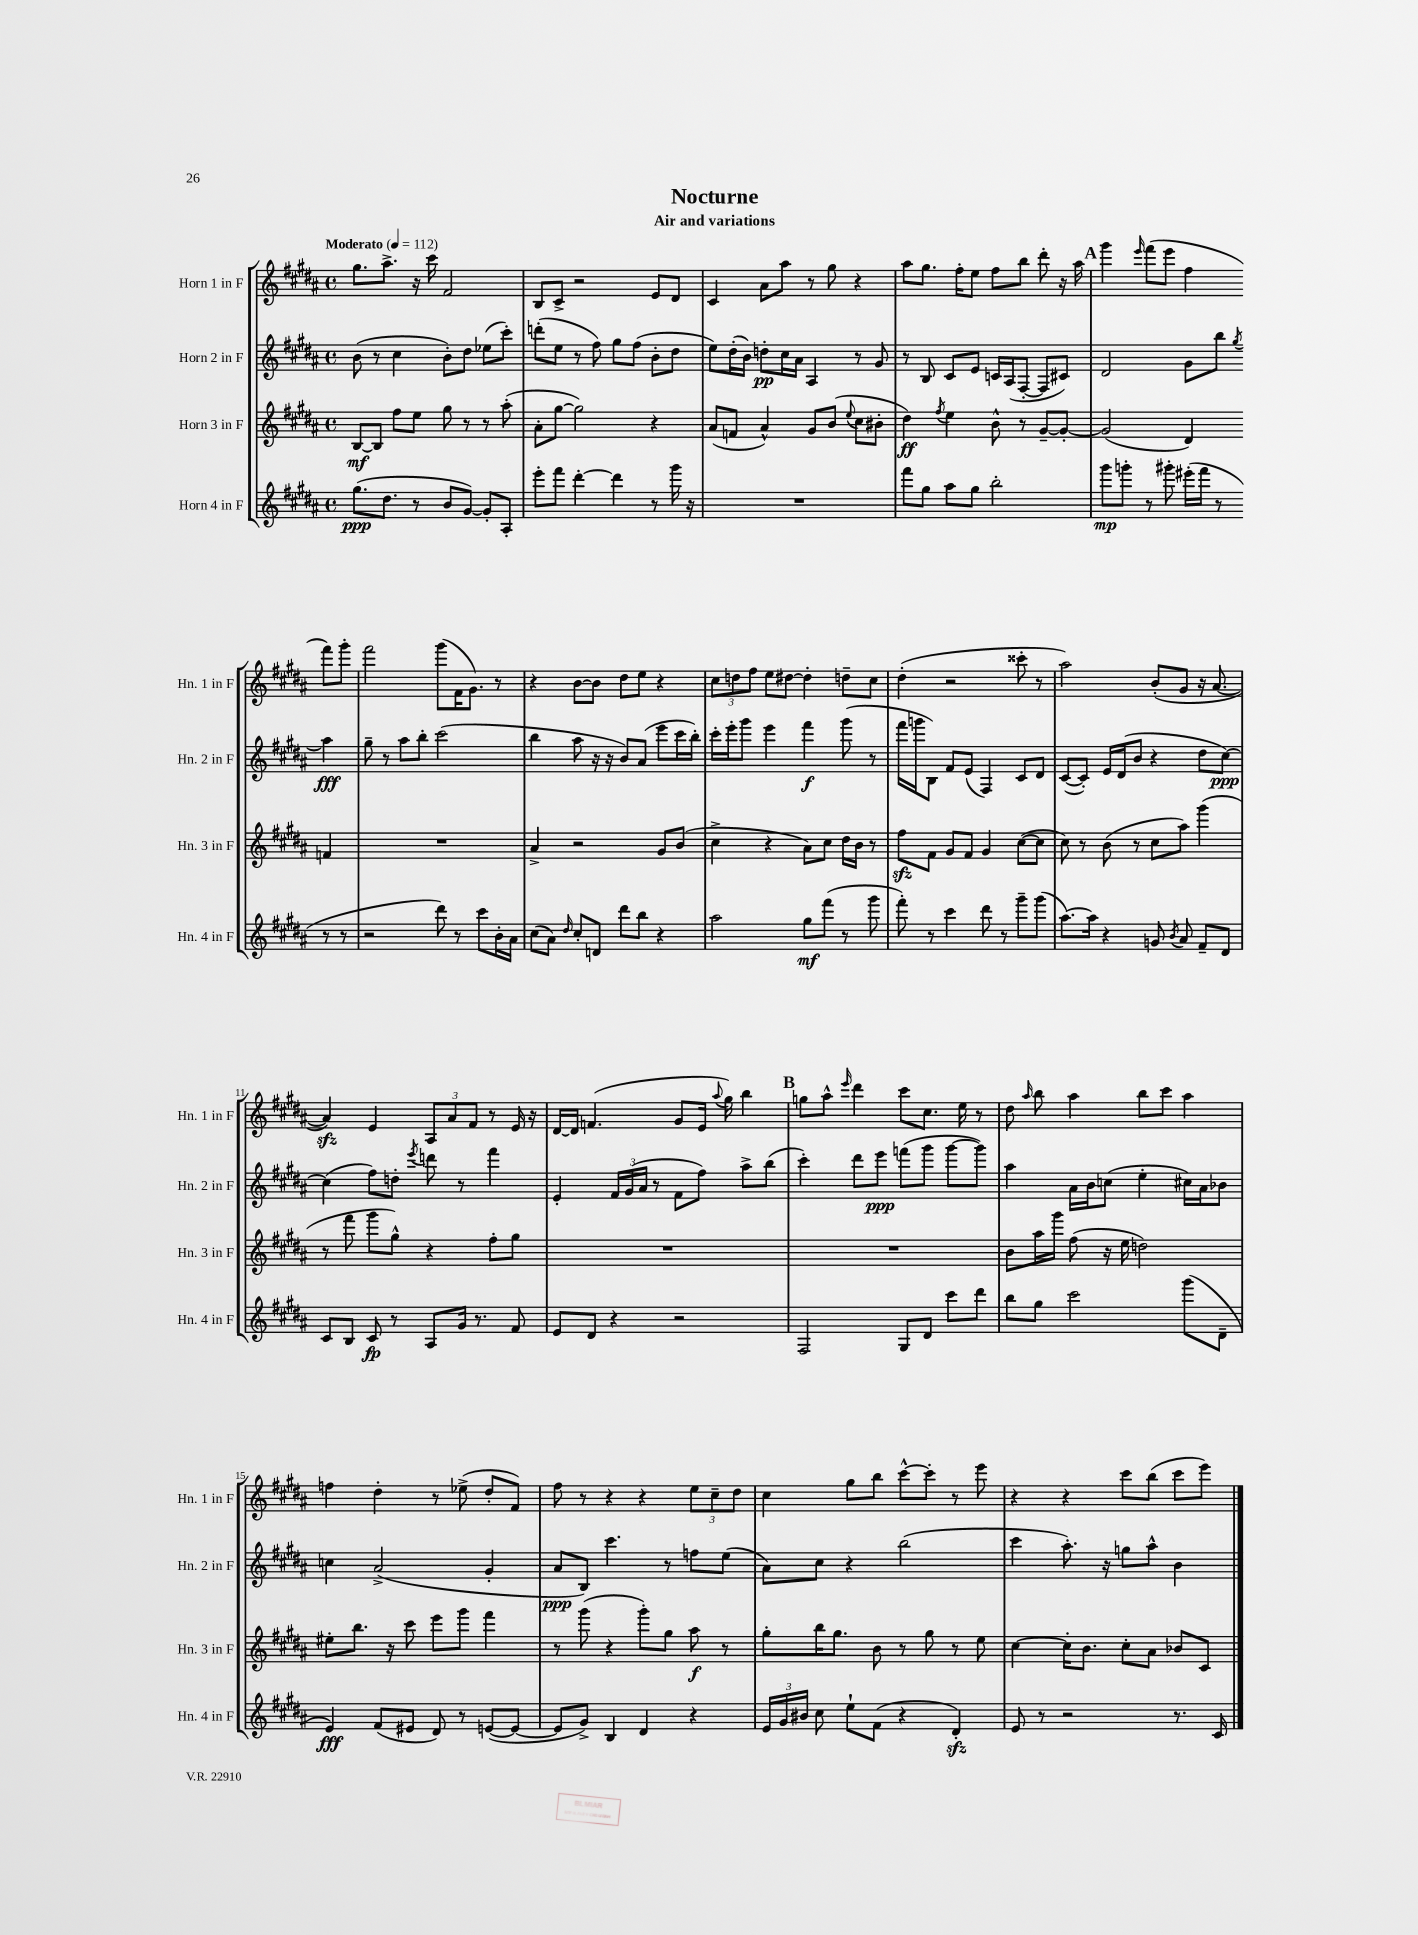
\header { title = "Nocturne" subtitle = "Air and variations" }
<<
\new StaffGroup <<
\new Staff = "s0" \with { instrumentName = "Horn 1 in F" shortInstrumentName = "Hn. 1 in F" } {
    \clef treble \key b \major \defaultTimeSignature \time 4/4 \tempo "Moderato" 4 = 112
    \autoBeamOff gis''8.[ ais''8.]-> r16 cis'''16 fis'2 |
    b8[ cis'8]-> r2 e'8[ dis'8] |
    cis'4 ais'8[ ais''8] r8 gis''8 r4 |
    ais''8[ gis''8.] fis''16[-. e''8] fis''8[ b''8] dis'''8-. r16 ais''16 |
    \mark \markup { \bold "A" } gis'''4 \grace { e'''16 } fis'''8[( e'''8] fis''4 fis'''8[) gis'''8]-. |
    fis'''2 gis'''8[( fis'16 gis'8.]) r8 |
    r4 b'8[~ b'8] dis''8[ e''8] r4 |
    \tuplet 3/2 { cis''8[ d''8 fis''8] } e''8[ dis''8]~ dis''4-. d''8[-- cis''8] |
    dis''4-.( r2 cisis'''8-. r8 |
    ais''2) b'8[-.( gis'8] r16 ais'8.~ |
    ais'4\sfz) e'4 \tuplet 3/2 { ais8[ ais'8 fis'8] } r8 e'16 r16 |
    dis'16[~ dis'16] f'4.( gis'8[ e'16] \appoggiatura { ais''8 } gis''16) b''4 |
    \mark \markup { \bold "B" } g''8[ ais''8]-^ \grace { e'''16 } dis'''4 cis'''8[ cis''8.] e''16 r8 |
    dis''8 \grace { ais''16 } b''8 ais''4 b''8[ cis'''8] ais''4 |
    f''4 dis''4-. r8 ees''8->( dis''8[-. fis'8]) |
    fis''8 r8 r4 r4 \tuplet 3/2 { e''8[ cis''8-- dis''8] } |
    cis''4 gis''8[ b''8] cis'''8[~-^ cis'''8]-. r8 e'''8 |
    r4 r4 cis'''8[ b''8]( cis'''8[ e'''8]) \bar "|." |
}
\new Staff = "s1" \with { instrumentName = "Horn 2 in F" shortInstrumentName = "Hn. 2 in F" } {
    \clef treble \key b \major \defaultTimeSignature \time 4/4
    \autoBeamOff b'8( r8 cis''4 b'8[-.) dis''8] ees''8[( cis'''8]-.) |
    d'''8[-.( e''8] r8 fis''8) gis''8[ fis''8]( b'8[-. dis''8] |
    e''8[) dis''16-.( b'16]) d''8[-.\pp cis''16 ais'16] ais4 r8 gis'8 |
    r8 b8 cis'8[ e'8] c'16[ ais16( fis8]~-. fis8[ cis'8]) |
    \mark \markup { \bold "A" } dis'2 gis'8[ b''8] \acciaccatura { gis''8 } ais''4\fff |
    gis''8-- r8 ais''8[ b''8]-. cis'''2( |
    b''4 ais''8 r16 r16 b'8[) ais'8]( e'''8[ cis'''16 b''16]-.) |
    cis'''16[-. e'''16-. gis'''8] e'''4 fis'''4\f gis'''8( r8 |
    fis'''16[ g'''16 b8]) fis'8[ e'8]( fis4) cis'8[ dis'8] |
    cis'8[~( cis'8]-.) e'16[ dis'16( b'8] r4 dis''8[ cis''8]~\ppp) |
    cis''4( fis''8[) d''8]-. \acciaccatura { e'''8 } d'''8 r8 fis'''4 |
    e'4-. \tuplet 3/2 { fis'16[ gis'16( ais'16] } r8 fis'8[ fis''8]) ais''8[-> b''8]( |
    \mark \markup { \bold "B" } cis'''4-.) dis'''8[ e'''8]\ppp f'''8[( gis'''8] gis'''8[~ gis'''8]) |
    ais''4 ais'16[ b'16 c''8]( e''4-. cis''16[) ais'16 bes'8] |
    c''4 ais'2->( gis'4-. |
    ais'8[\ppp b8]) cis'''4. r8 f''8[ e''8]( |
    ais'8[) cis''8] r4 b''2( |
    cis'''4 ais''8.-.) r16 g''8[ ais''8]-^ b'4 \bar "|." |
}
\new Staff = "s2" \with { instrumentName = "Horn 3 in F" shortInstrumentName = "Hn. 3 in F" } {
    \clef treble \key b \major \defaultTimeSignature \time 4/4
    \autoBeamOff b8[~\mf b8] fis''8[ e''8] gis''8 r8 r8 ais''8-.( |
    ais'8[-. gis''8]~ gis''2) r4 |
    ais'8[( f'8] ais'4-^) gis'8[ b'8]( \appoggiatura { e''8 } cis''8[ bis'8]-. |
    dis''4\ff) \acciaccatura { fis''8 } e''4 b'8-^ r8 gis'8[~-- gis'8]~-. |
    \mark \markup { \bold "A" } gis'2( dis'4) f'4 |
    R1 |
    ais'4-> r2 gis'8[ b'8]( |
    cis''4-> r4 ais'8[) cis''8] dis''16[ b'16] r8 |
    fis''8[\sfz fis'8] gis'8[ fis'8] gis'4 cis''8[~( cis''8] |
    cis''8) r8 b'8( r8 cis''8[ ais''8]) gis'''4( |
    r8 fis'''8 gis'''8[ gis''8]-^) r4 fis''8[-. gis''8] |
    R1 |
    \mark \markup { \bold "B" } R1 |
    b'8[ ais''16 gis'''16] fis''8( r16 e''16 d''2) |
    eis''8[-. b''8.] r16 cis'''8 e'''8[ gis'''8] fis'''4 |
    r8 gis'''8( r4 gis'''8[-.) gis''8] ais''8\f r8 |
    gis''8[-. b''16 gis''8.] b'8 r8 gis''8 r8 e''8 |
    cis''4~ cis''16[-. b'8.] cis''8[-. ais'8] bes'8[ cis'8] \bar "|." |
}
\new Staff = "s3" \with { instrumentName = "Horn 4 in F" shortInstrumentName = "Hn. 4 in F" } {
    \clef treble \key b \major \defaultTimeSignature \time 4/4
    \autoBeamOff gis''8.[\ppp( dis''8.] r8 b'8[ gis'8]~) gis'8[-. ais8]-. |
    e'''8[-. fis'''8] dis'''4~-. dis'''4 r8 gis'''16 r16 |
    R1 |
    fis'''8[ gis''8] ais''8[ gis''8] b''2-. |
    \mark \markup { \bold "A" } gis'''8[\mp g'''8]-. r8 gis'''8-. eis'''16[-.( fis'''16] r8 r8 r8 |
    r2 dis'''8) r8 cis'''8[ b'16-. ais'16] |
    cis''8[( ais'8]) \grace { dis''16 } cis''8[-. d'8] dis'''8[ b''8] r4 |
    ais''2 gis''8[\mf fis'''8]( r8 gis'''8 |
    fis'''8-.) r8 cis'''4 dis'''8 r8 gis'''8[-- gis'''8]( |
    ais''8.[~) ais''16] r4 g'8 \acciaccatura { b'8 } ais'8 fis'8[-- dis'8] |
    cis'8[ b8] cis'8\fp r8 ais8[ gis'16] r8. fis'8 |
    e'8[ dis'8] r4 r2 |
    \mark \markup { \bold "B" } fis2 gis8[ dis'8] cis'''8[ dis'''8] |
    b''8[ gis''8] cis'''2 gis'''8[( dis'8]-- |
    e'4\fff) fis'8[( eis'8] dis'8) r8 e'8[~( e'8]~ |
    e'8[ gis'8]->) b4 dis'4 r4 |
    \tuplet 3/2 { e'16[ gis'16 bis'16] } cis''8 e''8[-! fis'8]( r4 dis'4-.\sfz) |
    e'8 r8 r2 r8. cis'16 \bar "|." |
}
>>
>>
